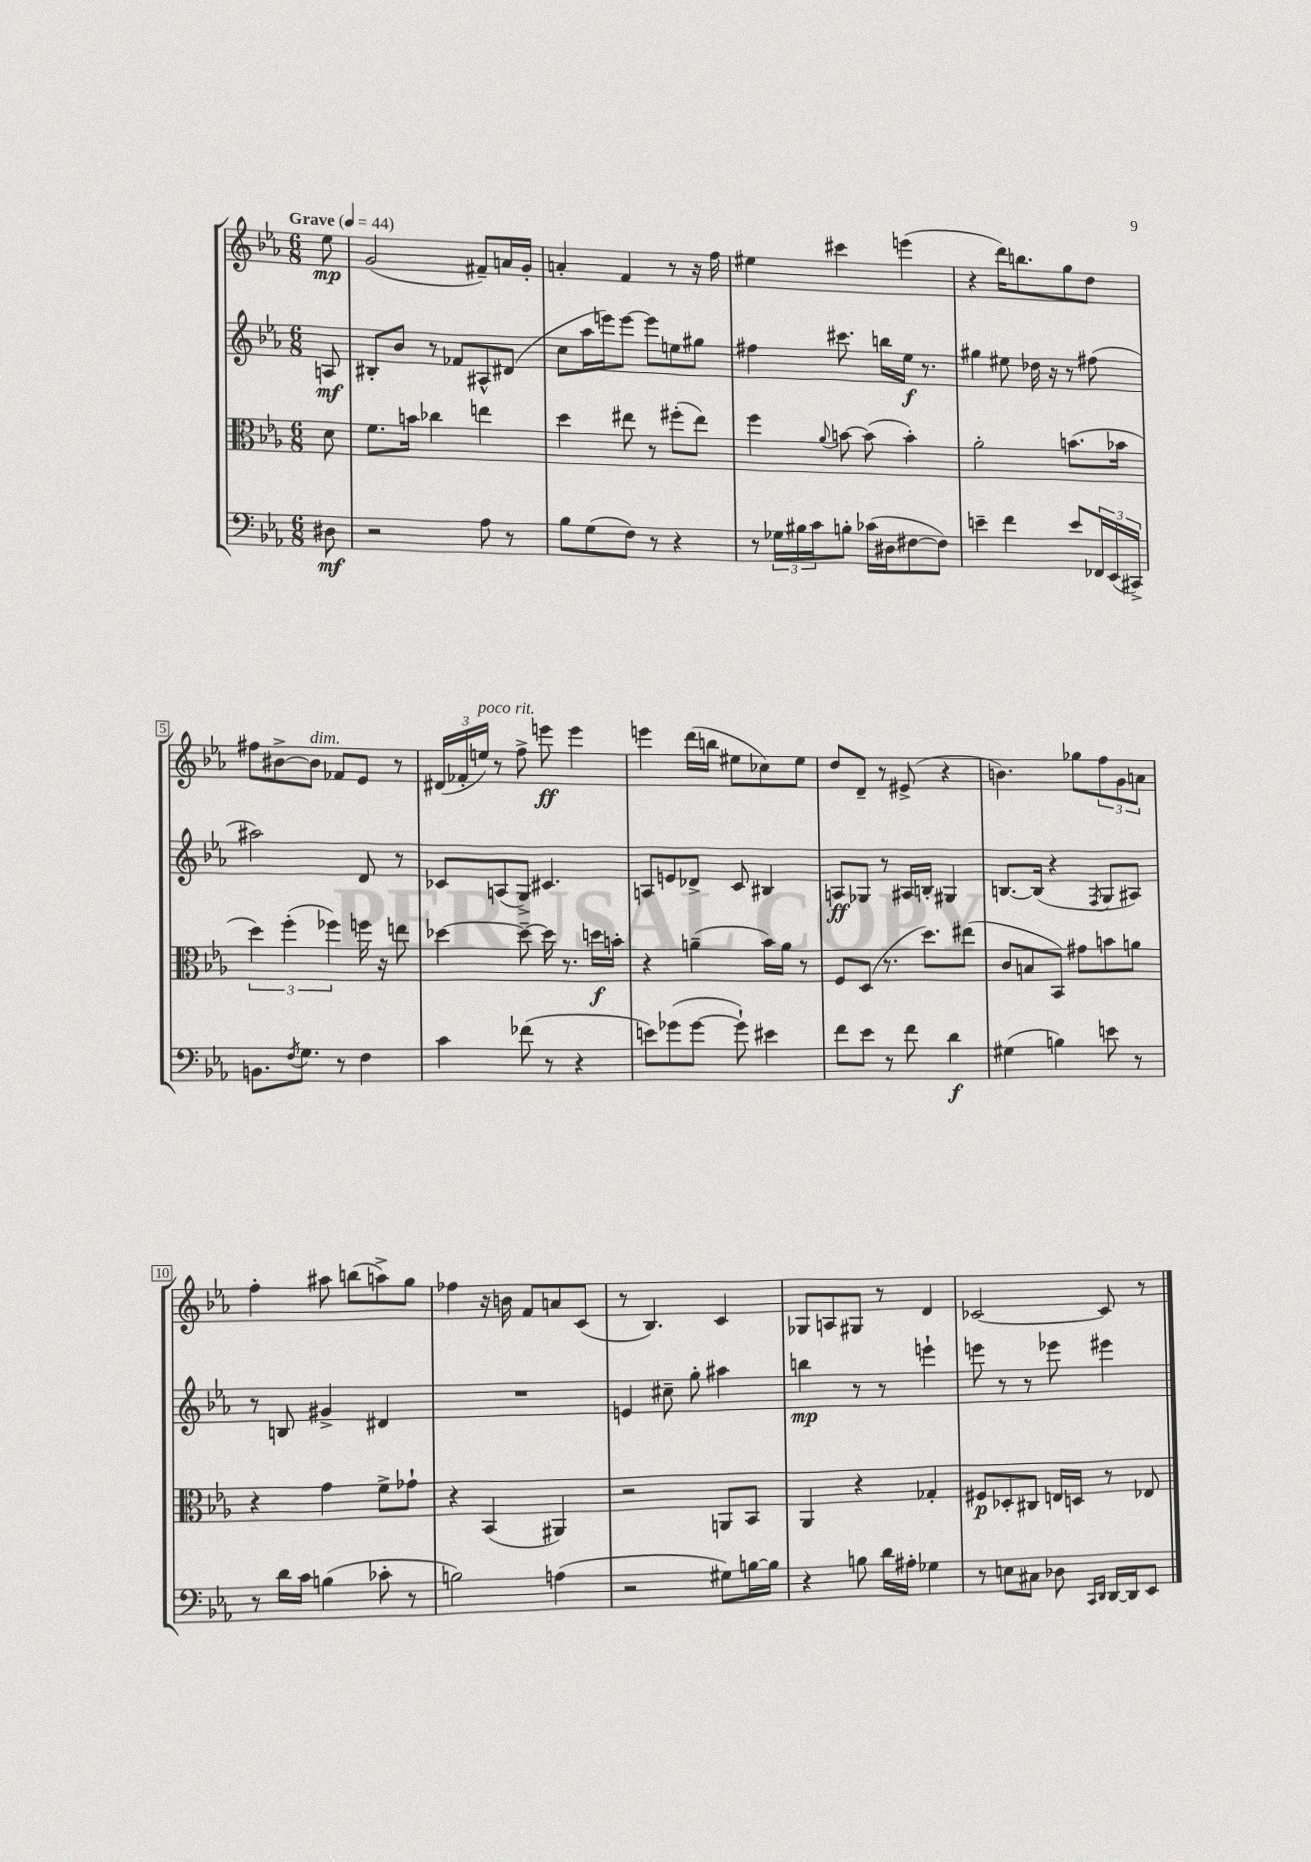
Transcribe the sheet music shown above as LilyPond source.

<<
\new StaffGroup <<
\new Staff = "s0" {
    \clef treble \key ees \major \numericTimeSignature \time 6/8 \partial 8 \tempo "Grave" 4 = 44
    ees''8\mp |
    g'2( fis'8--) a'16 g'16-. |
    a'4-. f'4 r8 r16 f''16 |
    eis''4 cis'''4 e'''4( |
    r4 d'''16) b''8. g''8 d''8 |
    fis''8 bis'8~-> bis'8^\markup { \italic "dim." } fes'8 ees'8 r8 |
    \tuplet 3/2 { dis'16( fes'16-. e''16^\markup { \italic "poco rit." }) } r8 f''8-> e'''8\ff e'''4 |
    e'''4 d'''16( b''16 eis''8 ces''8) eis''8 |
    d''8 d'8-- r8 eis'8->( r4 |
    b'4.) ges''8 \tuplet 3/2 { f''8 g'8 a'8 } |
    f''4-. ais''8 b''8( a''8->) g''8 |
    fes''4 r16 b'16 f'8 a'8 c'8( |
    r8 bes4.) c'4 |
    ges8 a8 gis8 r8 d'4 |
    ces'2~ ces'8 r8 \bar "|." |
}
\new Staff = "s1" {
    \clef treble \key ees \major \numericTimeSignature \time 6/8 \partial 8
    a8\mf |
    bis8-. bes'8 r8 fes'8 ais8-^ dis'8( |
    c''8 aes''16 e'''16) e'''8~ e'''8 e''8 gis''8 |
    fis''4 cis'''8. b''16 ees''16\f r8. |
    gis''4 eis''8 des''16 r16 r8 fis''8( |
    ais''2) d'8 r8 |
    ces'8 a8( g8->) cis'4. |
    a8 e'8 des'8-> c'8 bis4 |
    a8\ff ges8 r8 ais16 b16-. gis4 |
    b8.~ b16( r4 \acciaccatura { f8 } g8 ais8) |
    r8 b8 gis'4-> dis'4 |
    R2. |
    e'4 cis''8-- g''8-. ais''4 |
    b''4\mp r8 r8 e'''4-! |
    e'''8 r8 r8 ees'''8 eis'''4 \bar "|." |
}
\new Staff = "s2" {
    \clef alto \key ees \major \numericTimeSignature \time 6/8 \partial 8
    d'8 |
    f'8. b'16 ces''4 e''4 |
    d''4 eis''8 r8 fis''8-.( eis''8) |
    f''4 \appoggiatura { aes'8 } b'8~ b'8( b'4-.) |
    aes'2-. b'8.( bes'16 |
    \tuplet 3/2 { d''4) f''4-.( fes''4) } f''16 r16 e''8 |
    des''4~ des''8~-- des''16 r8. d''16\f b'16-. |
    r4 a'4--( bes'16) a'16 r8 |
    f8 d8( r8. d''8.) eis''8( |
    c'8 b8 bes,8) gis'8 b'8 a'8 |
    r4 g'4 f'8-> ges'8-! |
    r4 bes,4( ais,4) |
    r2 a,8 bes,8 |
    aes,4 r4 ges4-. |
    fis8\p des8-. cis8 e16 d16 r8 ees8 \bar "|." |
}
\new Staff = "s3" {
    \clef bass \key ees \major \numericTimeSignature \time 6/8 \partial 8
    dis8\mf |
    r2 aes8 r8 |
    bes8 g8( f8) r8 r4 |
    r8 \tuplet 3/2 { ges16 bis16 c'16 } b8-. ces'16( dis16 fis8~ fis8) |
    e'4-- f'4 e'8 \tuplet 3/2 { fes,16 ees,16( cis,16->) } |
    b,8. \acciaccatura { f8 } g8. r8 f4 |
    c'4 fes'8( r8 r4 |
    e'8) ges'8( ges'8~ ges'8-!) eis'4 |
    f'8 ees'8 r8 f'8 d'4\f |
    gis4( b4) e'8 r8 |
    r8 d'16 c'16 b4( ces'8-. r8 |
    b2) a4( |
    r2 gis8) b16~ b16 |
    r4 b8 d'16 ais16-. ges4 |
    r8 e8 cis8 des8 \grace { c,16 d,16 } d,16~ d,16 ees,8 \bar "|." |
}
>>
>>
\layout { \context { \Score \override BarNumber.stencil = #(make-stencil-boxer 0.1 0.3 ly:text-interface::print) } }
